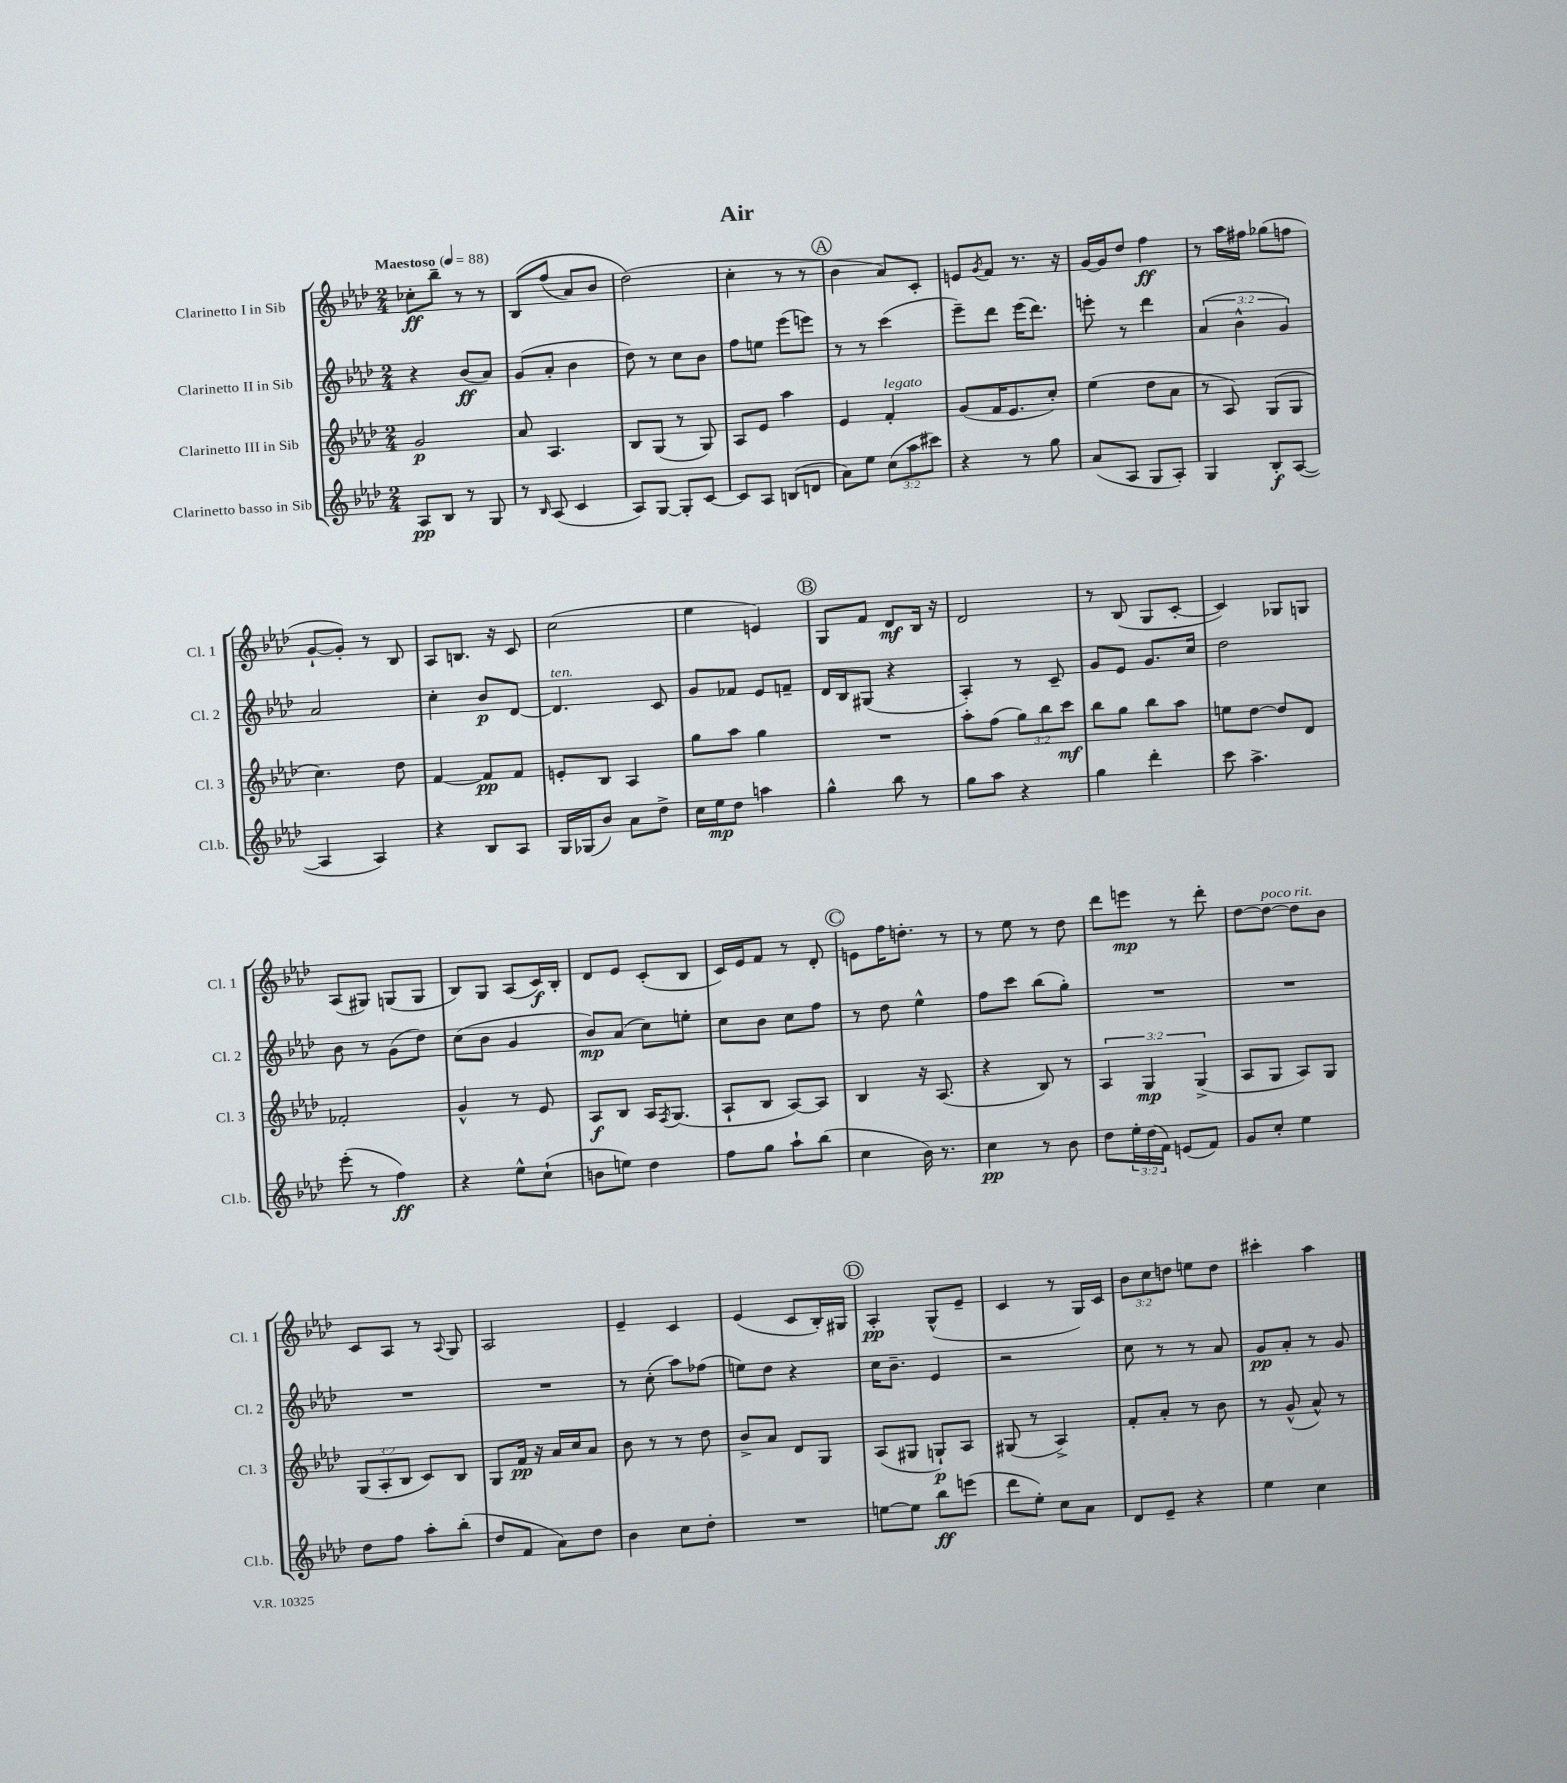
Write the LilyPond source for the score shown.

\header { title = "Air" }
<<
\new StaffGroup <<
\new Staff = "s0" \with { instrumentName = "Clarinetto I in Sib" shortInstrumentName = "Cl. 1" } {
    \clef treble \key aes \major \numericTimeSignature \time 2/4 \override Staff.TupletNumber.text = #tuplet-number::calc-fraction-text \tempo "Maestoso" 4 = 88
    ces''8-.\ff bes''8-- r8 r8 |
    bes8\( f''8( aes'8) bes'8 |
    des''2(\) |
    c''4-. r8 r8 |
    \mark \markup { \circle "A" } bes'4 aes'8) c'8-. |
    e'8 \acciaccatura { g'8 } f'8 r8. r16 |
    g'16~ g'16 des''8 f''4\ff |
    r8 aes''16 fis''16 ges''8( f''8 |
    g'8~-! g'8-.) r8 bes8 |
    aes8 b8. r16 c'8 |
    c''2( |
    ees''4 e'4) |
    \mark \markup { \circle "B" } g8 f'8 des'8\mf bes16 r16 |
    des'2 |
    r8 bes8( g8 c'8~-. |
    c'4) ges8 g8 |
    aes8( gis8) g8( g8 |
    bes8) g8 aes8( c'16\f) bes16-. |
    des'8 ees'8 c'8-.( bes8 |
    c'16) ees'16 f'8 r8 des'8-. |
    \mark \markup { \circle "C" } e'8 f''16 d''8.-. r8 |
    r8 ees''8 r8 des''8 |
    des'''8 e'''8\mp r8 des'''8-. |
    des''8~ des''8~^\markup { \italic "poco rit." } des''8 bes'8 |
    c'8 aes8 r8 \appoggiatura { aes8 } g8 |
    aes2 |
    ees'4-- c'4 |
    ees'4( c'8 bes16-.) gis16 |
    \mark \markup { \circle "D" } aes4-.\pp g8-^( ees'8-- |
    c'4 r8 g16) c'16 |
    \tuplet 3/2 { bes'8 c''8 d''8 } e''8 d''8 |
    cis'''4-. aes''4 \bar "|." |
}
\new Staff = "s1" \with { instrumentName = "Clarinetto II in Sib" shortInstrumentName = "Cl. 2" } {
    \clef treble \key aes \major \numericTimeSignature \time 2/4 \override Staff.TupletNumber.text = #tuplet-number::calc-fraction-text
    r4 bes'8\ff( aes'8) |
    g'8( aes'8-. bes'4 |
    des''8) r8 c''8 bes'8 |
    f''8 e''8 ees'''8( e'''8) |
    \mark \markup { \circle "A" } r8 r8 c'''4( |
    ees'''8--) des'''8 ees'''16( des'''8.) |
    e'''8-. r8 des'''4 |
    \tuplet 3/2 { aes'4( bes'4-^ g'4) } |
    aes'2 |
    c''4-. bes'8\p des'8~ |
    des'4.^\markup { \italic "ten." } c'8 |
    g'8 fes'8 ees'8 f'8-- |
    \mark \markup { \circle "B" } des'16 bes16 gis8( r4 |
    aes4-.) r8 c'8-- |
    g'8 ees'8 g'8. c''16 |
    des''2 |
    bes'8 r8 g'8( des''8) |
    c''8( bes'8 g'4 |
    bes'8\mp) aes'8( c''8) e''8-. |
    c''8 bes'8 c''8 f''8 |
    \mark \markup { \circle "C" } r8 des''8 ees''4-^ |
    f''8 c'''8 bes''8( g''8-.) |
    R2 |
    R2 |
    R2 |
    R2 |
    r8 c''8-.( aes''8) fes''8( |
    e''8) des''8 r4 |
    \mark \markup { \circle "D" } c''16 bes'8.-- ees'4 |
    r2 |
    c''8 r8 r8 aes'8 |
    g'8\pp aes'8-. r8 g'8 \bar "|." |
}
\new Staff = "s2" \with { instrumentName = "Clarinetto III in Sib" shortInstrumentName = "Cl. 3" } {
    \clef treble \key aes \major \numericTimeSignature \time 2/4 \override Staff.TupletNumber.text = #tuplet-number::calc-fraction-text
    g'2\p |
    aes'8 aes4. |
    bes8 g8( r8 g8) |
    aes8 ees'8 aes''4 |
    \mark \markup { \circle "A" } ees'4 f'4-.^\markup { \italic "legato" } |
    g'8( f'16 ees'8. c''8-.) |
    ees''4( des''8 aes'8 |
    r8 aes8) g8( g8 |
    c''4.) des''8 |
    f'4~ f'8\pp f'8 |
    e'8-. bes8 aes4 |
    g''8 aes''8 g''4 |
    \mark \markup { \circle "B" } R2 |
    aes''8-. f''8( \tuplet 3/2 { g''8) bes''8 c'''8\mf } |
    bes''8 g''8 bes''8 aes''8 |
    e''8 des''8~ des''8 des'8 |
    fes'2-. |
    g'4-^ r8 ees'8 |
    aes8\f bes8 aes16 \acciaccatura { f8 } g8.( |
    aes8-! bes8 aes8~) aes8 |
    \mark \markup { \circle "C" } bes4 r16 aes8.( |
    r4 bes8) r8 |
    \tuplet 3/2 { aes4 g4\mp g4->( } |
    aes8 g8 aes8) g8 |
    \tuplet 3/2 { g8( aes8-. bes8 } c'8) bes8 |
    g8 f'16\pp r16 aes'16 c''16 aes'8 |
    bes'8 r8 r8 des''8 |
    bes'8-> aes'8 des'8 g8 |
    \mark \markup { \circle "D" } aes8( gis8 g8-!\p) aes8 |
    gis8( r8 aes4->) |
    f'8-. aes'8-. r8 bes'8 |
    r8 g'8-^( aes'8-^) r8 \bar "|." |
}
\new Staff = "s3" \with { instrumentName = "Clarinetto basso in Sib" shortInstrumentName = "Cl.b." } {
    \clef treble \key aes \major \numericTimeSignature \time 2/4 \override Staff.TupletNumber.text = #tuplet-number::calc-fraction-text
    aes8\pp bes8 r8 g8 |
    r8 \grace { bes16 } aes8( c'4 |
    aes8) g8~ g8-. c'8~ |
    c'8 aes8 b8( d'8 |
    \mark \markup { \circle "A" } aes'8) ees''8 \tuplet 3/2 { c''8( aes''8 cis'''8) } |
    r4 r8 g''8 |
    aes'8( aes8 g8 aes8-.) |
    g4 bes8-.\f aes8~( |
    aes4 aes4) |
    r4 bes8 aes8 |
    g16 ges16( bes'8) aes'8 des''8-> |
    c''16 ees''16\mp des''8 a''4 |
    \mark \markup { \circle "B" } g''4-^ bes''8 r8 |
    g''8 aes''8 r4 |
    g''4 des'''4-. |
    c'''8 aes''4.-> |
    ees'''8-.( r8 f''4\ff) |
    r4 ees''8-^ c''8-!( |
    b'8 e''8) des''4 |
    f''8 g''8 aes''8-! bes''8( |
    \mark \markup { \circle "C" } c''4 bes'16) r8. |
    c''4\pp r8 bes'8 |
    des''8 \tuplet 3/2 { ees''16-. des''16( f'16) } e'8( f'8) |
    g'8 c''8-. ees''4 |
    des''8 f''8 aes''8-. bes''8-.( |
    des''8 f'8 aes'8) des''8 |
    bes'4 c''8 des''8-. |
    R2 |
    \mark \markup { \circle "D" } e''8~ e''8 bes''8\ff e'''8( |
    des'''8 ees''8-.) c''8 aes'8 |
    des'8 ees'8-- r4 |
    ees''4 c''4 \bar "|." |
}
>>
>>
\layout { \context { \Score \remove "Bar_number_engraver" } }
